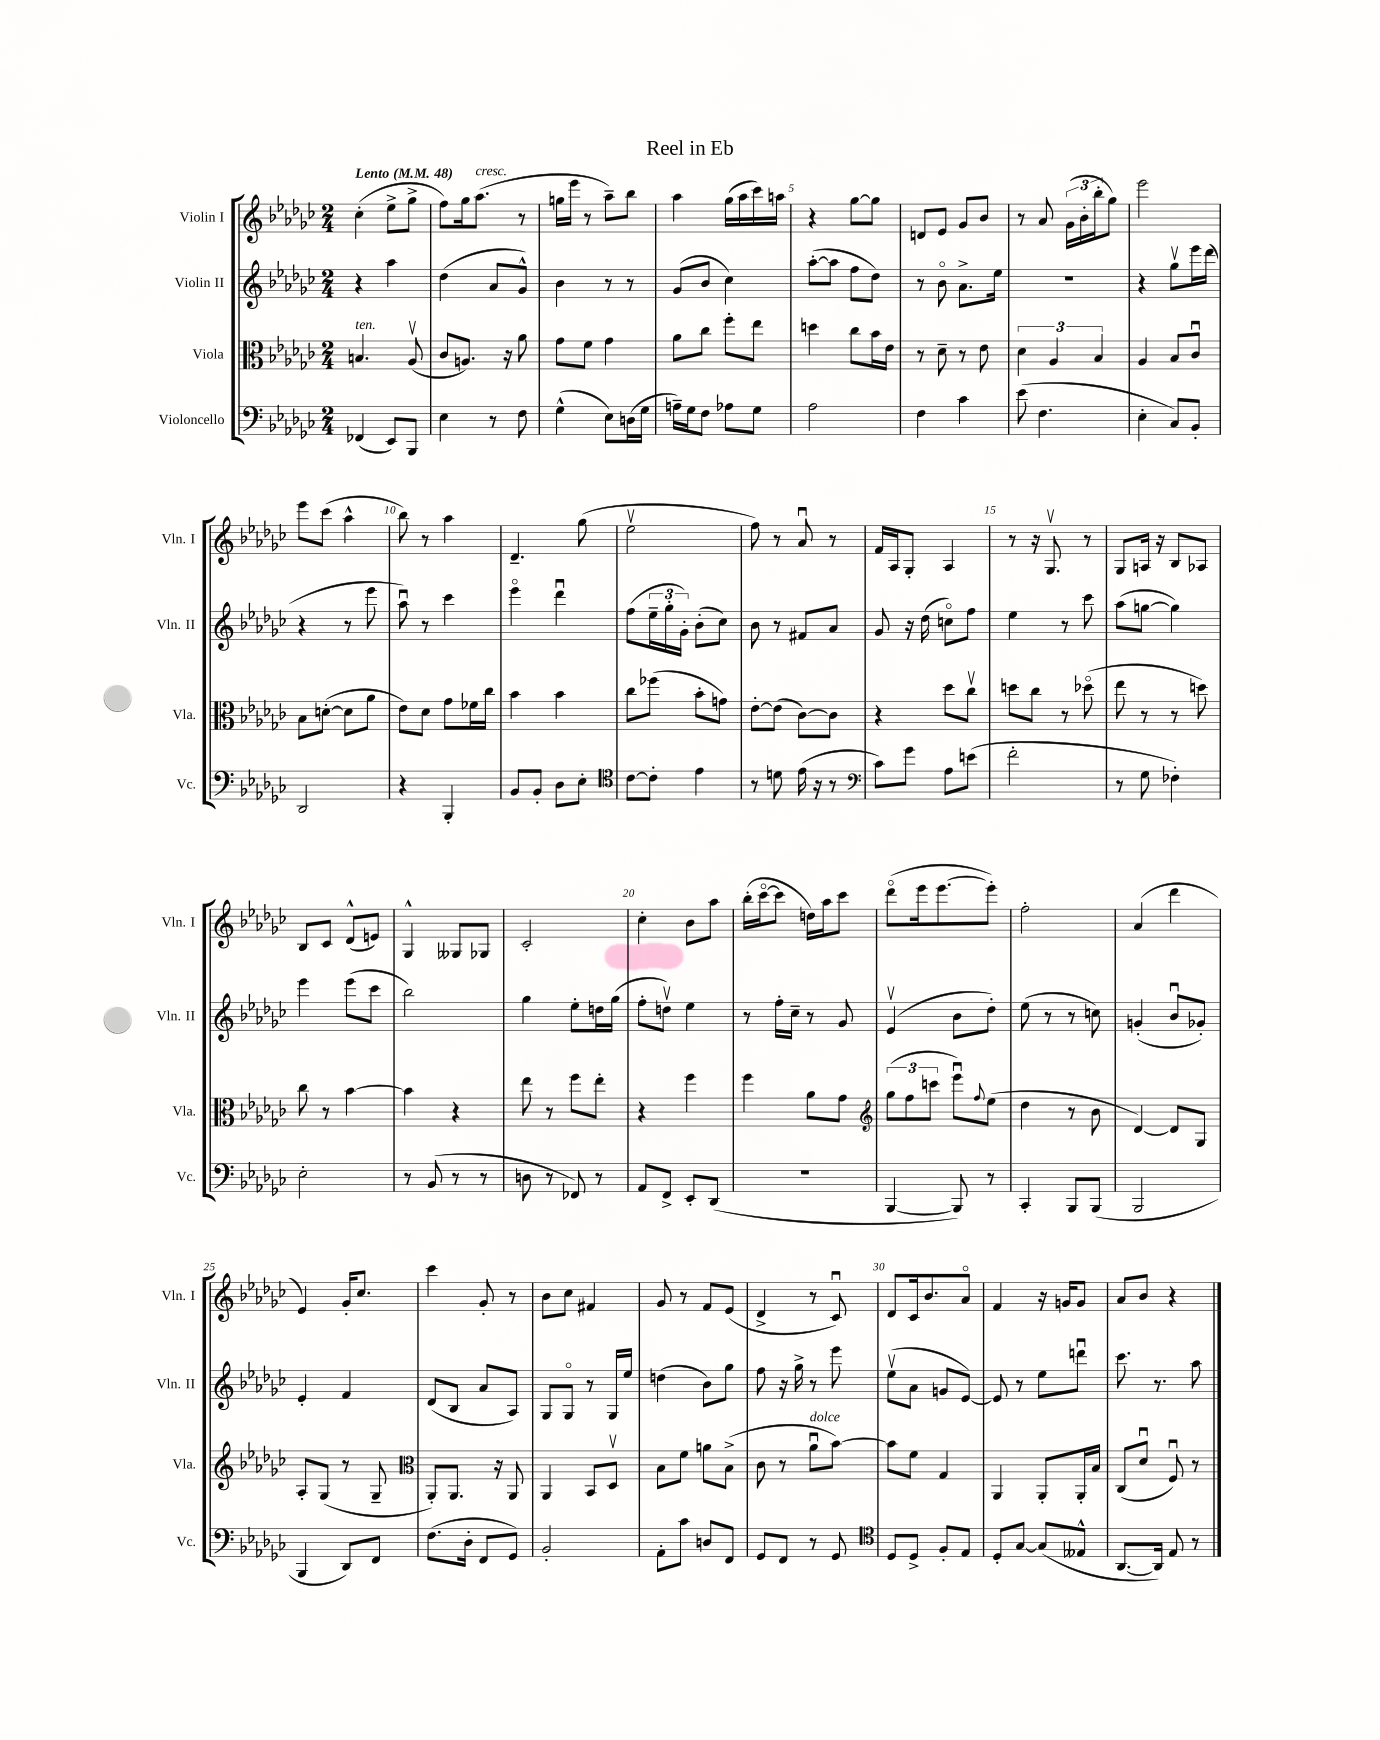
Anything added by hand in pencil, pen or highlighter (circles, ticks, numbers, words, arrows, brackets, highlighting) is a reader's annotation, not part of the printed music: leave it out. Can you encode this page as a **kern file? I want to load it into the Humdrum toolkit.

**kern	**kern	**kern	**kern
*staff4	*staff3	*staff2	*staff1
*clefF4	*clefC3	*clefG2	*clefG2
*k[b-e-a-d-g-c-]	*k[b-e-a-d-g-c-]	*k[b-e-a-d-g-c-]	*k[b-e-a-d-g-c-]
*M2/4	*M2/4	*M2/4	*M2/4
*MM48	*MM48	*MM48	*MM48
(4FF-	4.B	4r	(4cc-'
8EE-)	.	4aa-	8ee-^
8BBB-	(8A-v	.	8gg-^
=	=	=	=
4E-	8c-	(4dd-	8ff)
.	8.A)	.	16gg-
.	.	.	(8.aa-
8r	.	8a-	.
.	16r	.	.
8F	8a-	8g-^^)	8r
=	=	=	=
(4G-^^	8g-	4b-	16gg
.	.	.	16eee-
.	8f	.	8r
8E-)	4g-	8r	8aa-~)
(16D	.	8r	8bb-
16G-	.	.	.
=	=	=	=
16A~)	8a-	(8g-	4aa-
16G-	.	.	.
8F	8cc-	8b-	.
8A-	8ff'	4cc-)	(16gg-
.	.	.	16aa-
8G-	8ee-	.	16ccc-)
.	.	.	16aa
=	=	=	=
2A-	4dd	([8aa-'	4r
.	.	8aa-]	.
.	8cc-	8ff	[8gg-
.	16b-	8dd-)	8gg-]
.	16e-	.	.
=	=	=	=
4F	8r	8r	8d
.	8d-~	8b-o	8e-
4c-	8r	8.a-^	8g-
.	8e-	.	8b-
.	.	16ee-	.
=	=	=	=
(8e-	6d-	2r	8r
4.F	.	.	8a-
.	6A-	.	.
.	.	.	(24g-
.	.	.	24b-'
.	6B-	.	24bb-'
.	.	.	8gg-)
=	=	=	=
4E-'	4A-	4r	2eee-
8C-)	8B-	8gg-v	.
8BB-'	8c-u	16eee-	.
.	.	(16ddd-	.
=	=	=	=
2DD-	8B-	4r	8eee-
.	([8d'	.	(8ccc-
.	8d]	8r	4aa-^^
.	8a-	8eee-	.
=	=	=	=
4r	8e-)	8aa-u)	8bb-)
.	8d-	8r	8r
4BBB-'	8g-	4ccc-	4aa-
.	16f-	.	.
.	16cc-	.	.
=	=	=	=
8BB-	4b-	4eee-o	4.d-~
8BB-'	.	.	.
8D-	4b-	4ddd-u	.
8E-'	.	.	(8gg-
=	=	=	=
*clefC4	*	*	*
[8c-	8cc-	(8ff	2ee-v
8c-']	(8ff-	24ee-~	.
.	.	24gg-'	.
.	.	24g-')	.
4e-	8b-'	(8b-'	.
.	8g)	8cc-)	.
=	=	=	=
8r	[8e-'	8b-	8ff)
8d	(8e-]	8r	8r
(16e-	[8c-)	8f#	8a-u
16r	.	.	.
8r	8c-]	8a-	8r
=	=	=	=
*clefF4	*	*	*
8c-)	4r	8g-	16f
.	.	.	16A-
8g-	.	16r	8G-'
.	.	(16dd-	.
8A-	8dd-	8cco)	4A-
(8e	8cc-v	8ff	.
=	=	=	=
2f'	8dd	4ee-	8r
.	8cc-	.	16r
.	.	.	8.G-v
.	8r	8r	.
.	(8dd-o	8ccc-	8r
=	=	=	=
8r	8ee-	(8aa-	8G-
8G-	8r	[8gg	16A
.	.	.	16r
4F-')	8r	4gg])	8B-
.	8dd)	.	8A-
=	=	=	=
2E-'	8cc-	4eee-	8B-
.	8r	.	8c-
.	[4b-	(8eee-	(8d-^^
.	.	8ccc-	8e)
=	=	=	=
8r	4b-]	2bb-)	4G-^^
(8BB-	.	.	.
8r	4r	.	8G--
8r	.	.	8G-
=	=	=	=
8D	8ee-	4gg-	2c-'
8r	8r	.	.
8FF-)	8ff	8ee-'	.
8r	8ee-'	16dd	.
.	.	(16gg-	.
=	=	=	=
8AA-	4r	8ff'	4cc-'
8FF^	.	8ddv)	.
8EE-'	4ff	4ee-	8b-
(8DD-	.	.	8aa-
=	=	=	=
2r	4ff	8r	(16bb-'
.	.	.	[16ccc-o
.	.	16ff'	8ccc-]
.	.	16cc-~	.
.	8a-	8r	16dd)
.	.	.	16aa-
.	8g-	8g-	8ccc-
=	=	=	=
*	*clefG2	*	*
[4BBB-	(12gg-	(4e-v	(8ddd-o
.	12ff	.	.
.	.	.	16eee-
.	12ccc	.	.
.	.	.	[8.eee-
8BBB-])	8eee-u)	8b-	.
.	8qqff	.	.
8r	(8ee-	8dd-')	8eee-'])
=	=	=	=
4CC-'	4dd-	(8ee-	2ff'
.	.	8r	.
8BBB-	8r	8r	.
(8BBB-	8b-	8cc)	.
=	=	=	=
2BBB-	[4d-)	(4g'	(4a-
.	8d-]	8b-u	4ddd-
.	8G-	8g-')	.
=	=	=	=
4BBB-	8A-'	4e-'	4e-)
.	(8G-	.	.
8DD-)	8r	4f	16g-'
.	.	.	8.cc-
8FF	8G-~	.	.
=	=	=	=
*	*clefC3	*	*
(8.F	8AA-')	(8d-	4ccc-
.	8.AA-	8B-	.
16D-'	.	.	.
8FF	.	8a-	8g-'
.	16r	.	.
8GG-)	8AA-	8A-)	8r
=	=	=	=
2BB-'	4AA-	8G-	8b-
.	.	8G-o	8cc-
.	8BB-	8r	4f#
.	8D-v	16G-	.
.	.	16ee-	.
=	=	=	=
8AA-'	8B-	(4dd	8g-
8c-	8f	.	8r
8D	8a	8b-)	8f
8FF	(8B-^	8gg-	(8e-
=	=	=	=
8GG-	8c-	8ff	4d-^
8FF	8r	16r	.
.	.	16gg-^	.
8r	8a-u	8r	8r
8GG-	[8b-)	8eee-	8c-u)
=	=	=	=
*clefC4	*	*	*
8D-	8b-]	(8ee-v	8d-
8D-^	8f	8a-	16c-
.	.	.	8.b-
8F'	4G-	8g	.
8E-	.	[8e-)	8a-o
=	=	=	=
8D-'	4AA-	8e-]	4f
[8G-	.	8r	.
(8G-]	8AA-'	8ee-	16r
.	.	.	16g
8E--^^	16AA-'	8dddu	8g
.	16B-	.	.
=	=	=	=
[8.AA-	(8C-	8.ccc-	8a-
.	8d-u	.	8b-
16AA-])	.	8.r	.
8E-	8Fu)	.	4r
8r	8r	8aa-	.
==	==	==	==
*-	*-	*-	*-
